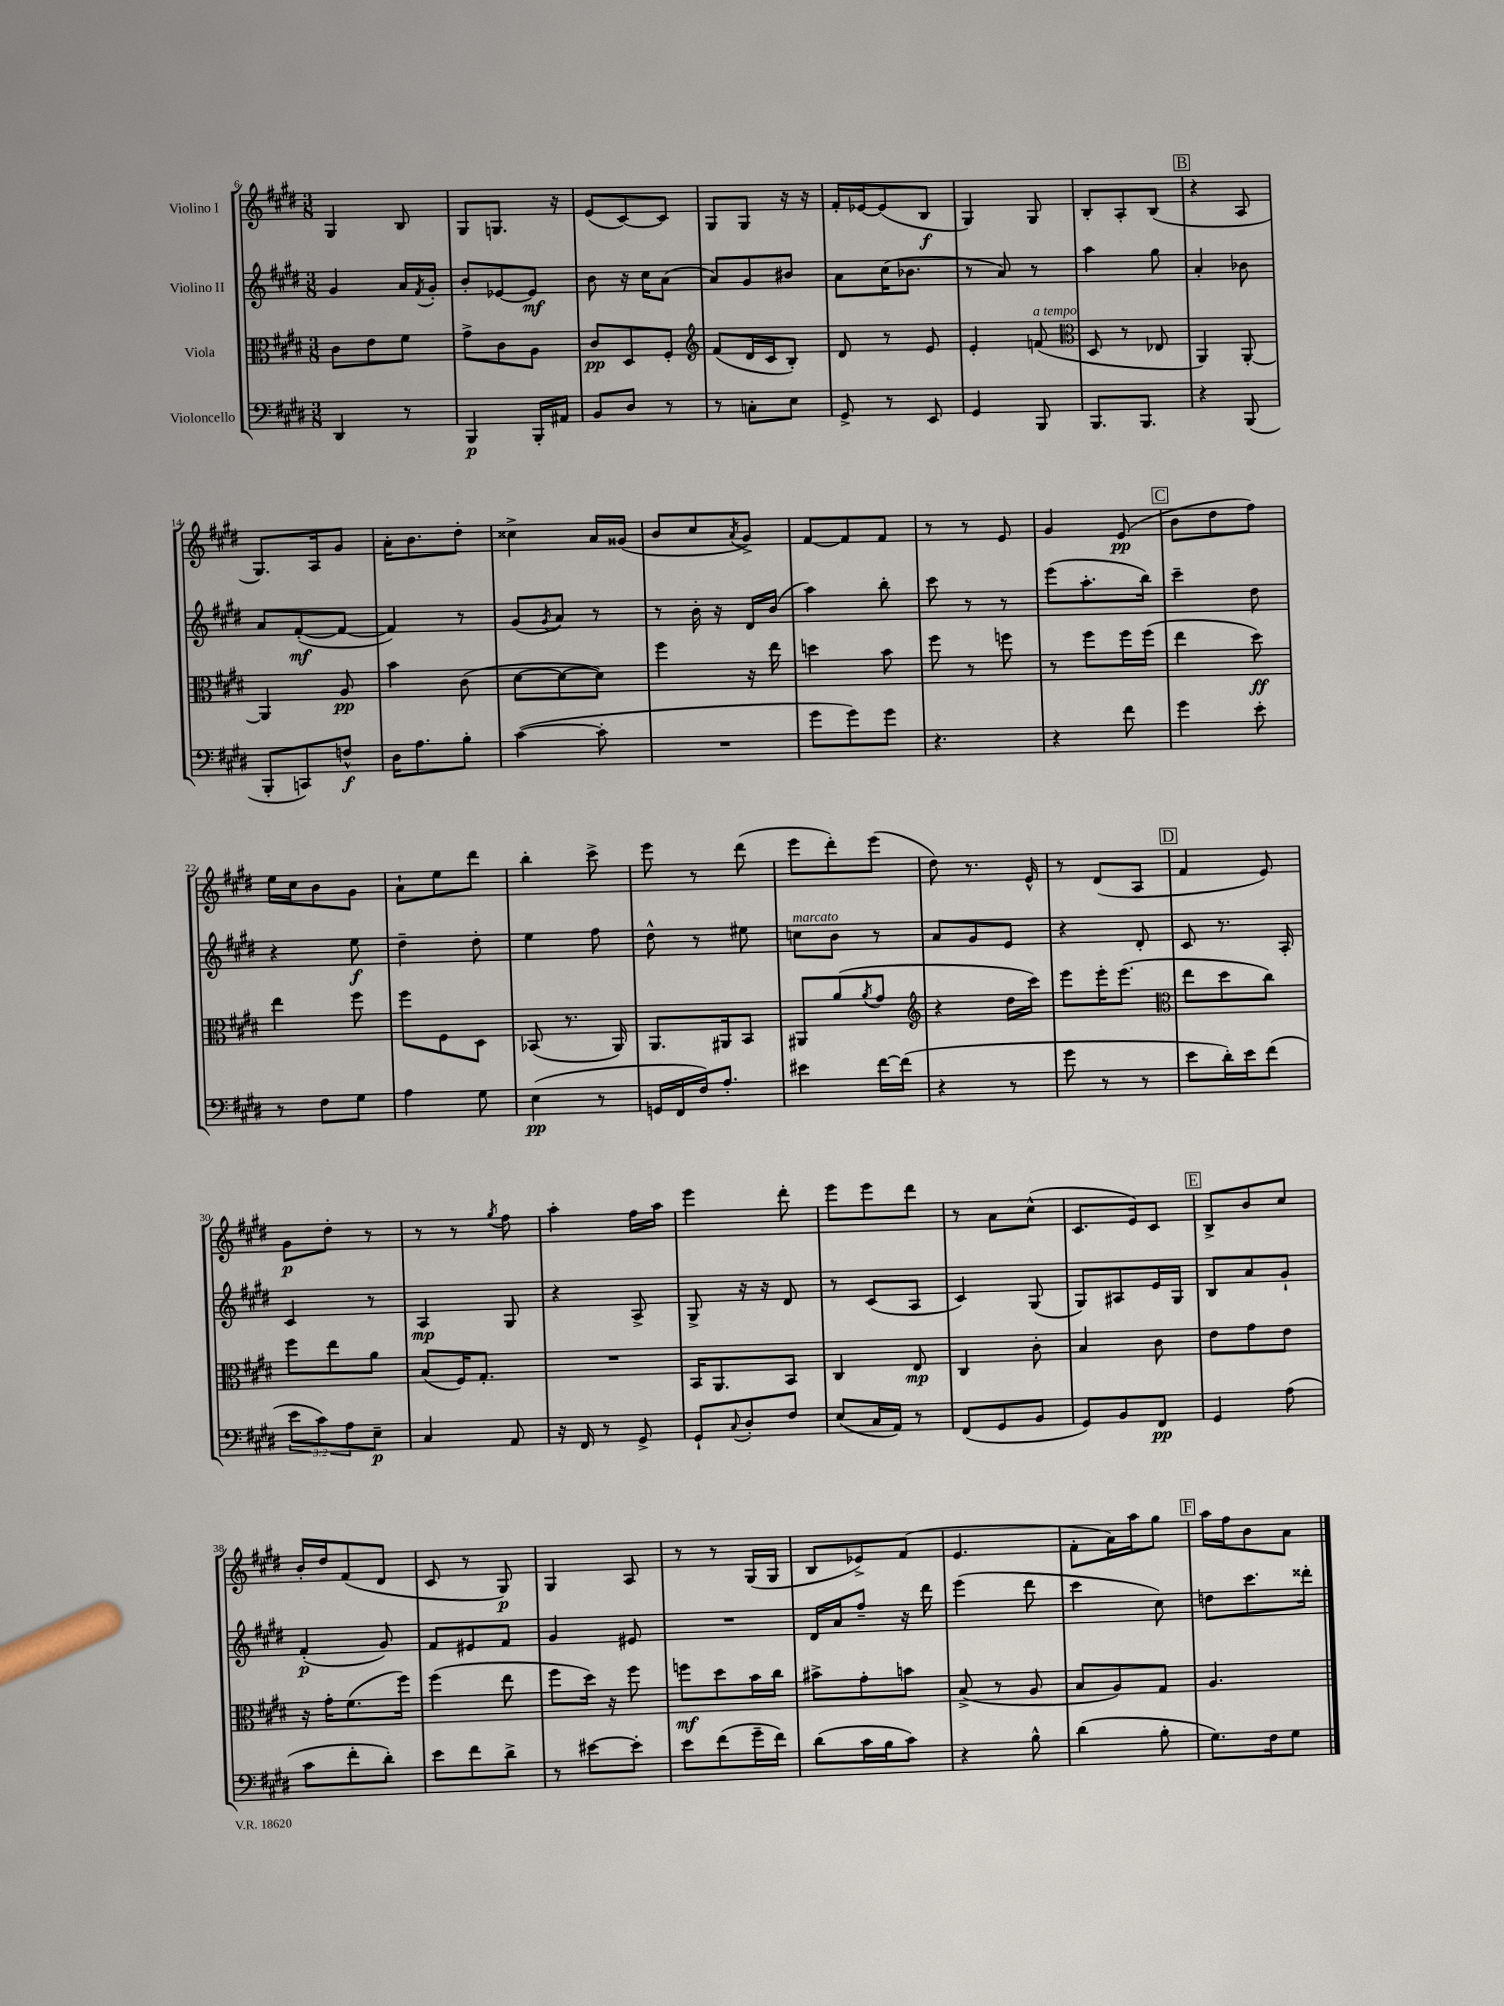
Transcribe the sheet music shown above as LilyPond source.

<<
\new StaffGroup <<
\new Staff = "s0" \with { instrumentName = "Violino I" } {
    \clef treble \key e \major \numericTimeSignature \time 3/8
    gis4 b8 |
    gis8 g8. r16 |
    e'8( cis'8~) cis'8 |
    gis8 gis8 r16 r16 |
    fis'16-. ees'16~ ees'8( b8\f |
    gis4) gis8 |
    b8-. a8-. b8( |
    \mark \markup { \box "B" } r4 a8 |
    gis8.) a16 gis'8 |
    a'16-. b'8. dis''8-. |
    cisis''4-> a'16 gisis'16( |
    b'8 cis''8 \acciaccatura { a'8 } gis'8->) |
    fis'8~ fis'8 fis'8 |
    r8 r8 e'8 |
    gis'4 e'8\pp( |
    \mark \markup { \box "C" } b'8 dis''8 fis''8) |
    e''16 cis''16 b'8 gis'8 |
    a'8-! e''8 dis'''8 |
    b''4-. cis'''8-> |
    e'''8 r8 dis'''8( |
    e'''8 dis'''8-.) e'''8( |
    dis''8) r8. e'16-^ |
    r8 dis'8( a8 |
    \mark \markup { \box "D" } fis'4 e'8) |
    gis'8\p dis''8-. r8 |
    r8 r8 \acciaccatura { gis''8 } fis''8 |
    a''4-. fis''16 a''16 |
    e'''4 dis'''8-. |
    e'''8 e'''8 dis'''8 |
    r8 a'8 cis''8-^( |
    cis'8. e'16) cis'8 |
    \mark \markup { \box "E" } b8-> b'8 cis''8 |
    b'16-. dis''16 fis'8( dis'8 |
    cis'8 r8 gis8\p) |
    gis4 a8 |
    r8 r8 gis16( gis16 |
    b8 ees'8->) fis'8( |
    e'4. |
    fis'8-. a'16) a''16 gis''8 |
    \mark \markup { \box "F" } a''16 fis''16 b'8 a'8 \bar "|." |
}
\new Staff = "s1" \with { instrumentName = "Violino II" } {
    \clef treble \key e \major \numericTimeSignature \time 3/8
    gis'4 a'16 \acciaccatura { fis'8 } gis'16-. |
    b'8-. ees'8~ ees'8\mf |
    b'8 r16 cis''16 a'8( |
    a'8) gis'8 bis'8 |
    a'8 cis''16( bes'8. |
    r8 a'8) r8 |
    a''4 gis''8 |
    \mark \markup { \box "B" } a'4-. bes'8 |
    a'8 fis'8~-.\mf( fis'8~ |
    fis'4) r8 |
    gis'8( \acciaccatura { gis'8 } a'8) r8 |
    r8 b'16-. r16 dis'16 b'16( |
    a''4) b''8-. |
    cis'''8 r8 r8 |
    e'''8( a''8.-. b''16) |
    \mark \markup { \box "C" } cis'''4-- dis''8 |
    r4 e''8\f |
    dis''4-- dis''8-. |
    e''4 fis''8 |
    dis''8-^ r8 eis''8 |
    c''8^\markup { \italic "marcato" } b'8 r8 |
    a'8 gis'8 e'8 |
    r4 dis'8-. |
    \mark \markup { \box "D" } cis'8 r8. a16-. |
    cis'4 r8 |
    a4\mp gis8 |
    r4 a8-> |
    gis8-> r16 r16 dis'8 |
    r8 cis'8( a8 |
    cis'4) gis8( |
    gis8) ais8 e'16 gis16 |
    \mark \markup { \box "E" } b8 a'8 gis'8-! |
    fis'4-.\p( gis'8) |
    fis'8 eis'8 fis'8 |
    gis'4 eis'8 |
    R4. |
    dis'16 a'16 fis''8-- r16 dis'''16 |
    e'''4( dis'''8 |
    cis'''4 cis''8) |
    \mark \markup { \box "F" } d''8 cis'''8. disis'''16-. \bar "|." |
}
\new Staff = "s2" \with { instrumentName = "Viola" } {
    \clef alto \key e \major \numericTimeSignature \time 3/8
    cis'8 e'8 fis'8 |
    gis'8-> cis'8 a8 |
    cis'8\pp dis8 fis8-. |
    \clef treble fis'8( dis'16 cis'16 b8-.) |
    dis'8 r8 e'8 |
    e'4-. f'8^\markup { \italic "a tempo" }( |
    \clef alto dis8 r8 ees8 |
    \mark \markup { \box "B" } a,4) a,8~-. |
    a,4 a8\pp |
    b'4 cis'8( |
    dis'8~ dis'8~ dis'8) |
    fis''4 r16 e''16 |
    d''4 b'8 |
    fis''8 r8 f''8 |
    r8 fis''8 fis''16 fis''16( |
    \mark \markup { \box "C" } e''4 dis''8\ff) |
    e''4 fis''8 |
    fis''8 fis8 dis8 |
    bes,8( r8. a,16) |
    a,8. ais,16 b,8 |
    ais,8 a'8( \acciaccatura { a'8 } gis'8 |
    \clef treble r4 dis''16 cis'''16) |
    e'''8 e'''16-. e'''8.( |
    \mark \markup { \box "D" } \clef alto e''8 dis''8 cis''8) |
    fis''8 e''8 a'8 |
    b8( fis16) gis8.-. |
    R4. |
    b,16 a,8. b,8 |
    cis4 e8\mp |
    cis4 cis'8-. |
    b4 cis'8 |
    \mark \markup { \box "E" } e'8 gis'8 e'8 |
    r16 gis'16-. fis'8.( fis''16) |
    fis''4( e''8 |
    fis''8 dis''16) r16 fis''8 |
    f''8\mf dis''8 b'16 cis''16 |
    bis'8-> gis'8-. b'8 |
    b8->( r8 a8 |
    b8 a8) gis8 |
    \mark \markup { \box "F" } a4. \bar "|." |
}
\new Staff = "s3" \with { instrumentName = "Violoncello" } {
    \clef bass \key e \major \numericTimeSignature \time 3/8 \override Staff.TupletNumber.text = #tuplet-number::calc-fraction-text
    dis,4 r8 |
    b,,4\p b,,16-. ais,16 |
    b,8 dis8 r8 |
    r8 c8-. e8 |
    gis,8-> r8 e,8 |
    gis,4 b,,8 |
    b,,8. b,,8. |
    \mark \markup { \box "B" } r4 b,,8( |
    b,,8-. c,8) f8-^\f |
    dis16 a8. b8-. |
    cis'4~( cis'8-. |
    R4. |
    gis'8 gis'8) gis'8 |
    r4. |
    r4 fis'8 |
    \mark \markup { \box "C" } gis'4 e'8-. |
    r8 fis8 gis8 |
    a4 gis8 |
    e4\pp( r8 |
    g,16 fis,16 fis16) a8.-. |
    eis'4 fis'16~ fis'16( |
    r4 r8 |
    gis'8 r8 r8 |
    \mark \markup { \box "D" } e'8 dis'16-.) e'16 fis'8( |
    \tuplet 3/2 { e'8 cis'8) a8 } e8--\p |
    cis4 a,8 |
    r16 fis,16 r8 gis,8-> |
    gis,8-! \appoggiatura { cis8 } dis8-. fis8 |
    e8( cis16 a,16) r8 |
    fis,8( gis,8 b,8 |
    gis,8) b,8 fis,8\pp |
    \mark \markup { \box "E" } gis,4 a8( |
    cis'8 fis'8-. dis'8-.) |
    e'8 fis'8 dis'8-> |
    r8 eis'8~ eis'8-. |
    e'8 fis'8( gis'16-- fis'16) |
    dis'8( cis'16 b16 cis'8) |
    r4 b8-^ |
    dis'4( b8-. |
    \mark \markup { \box "F" } gis8.) fis16 gis8 \bar "|." |
}
>>
>>
\layout { \context { \Score currentBarNumber = #6 } }
